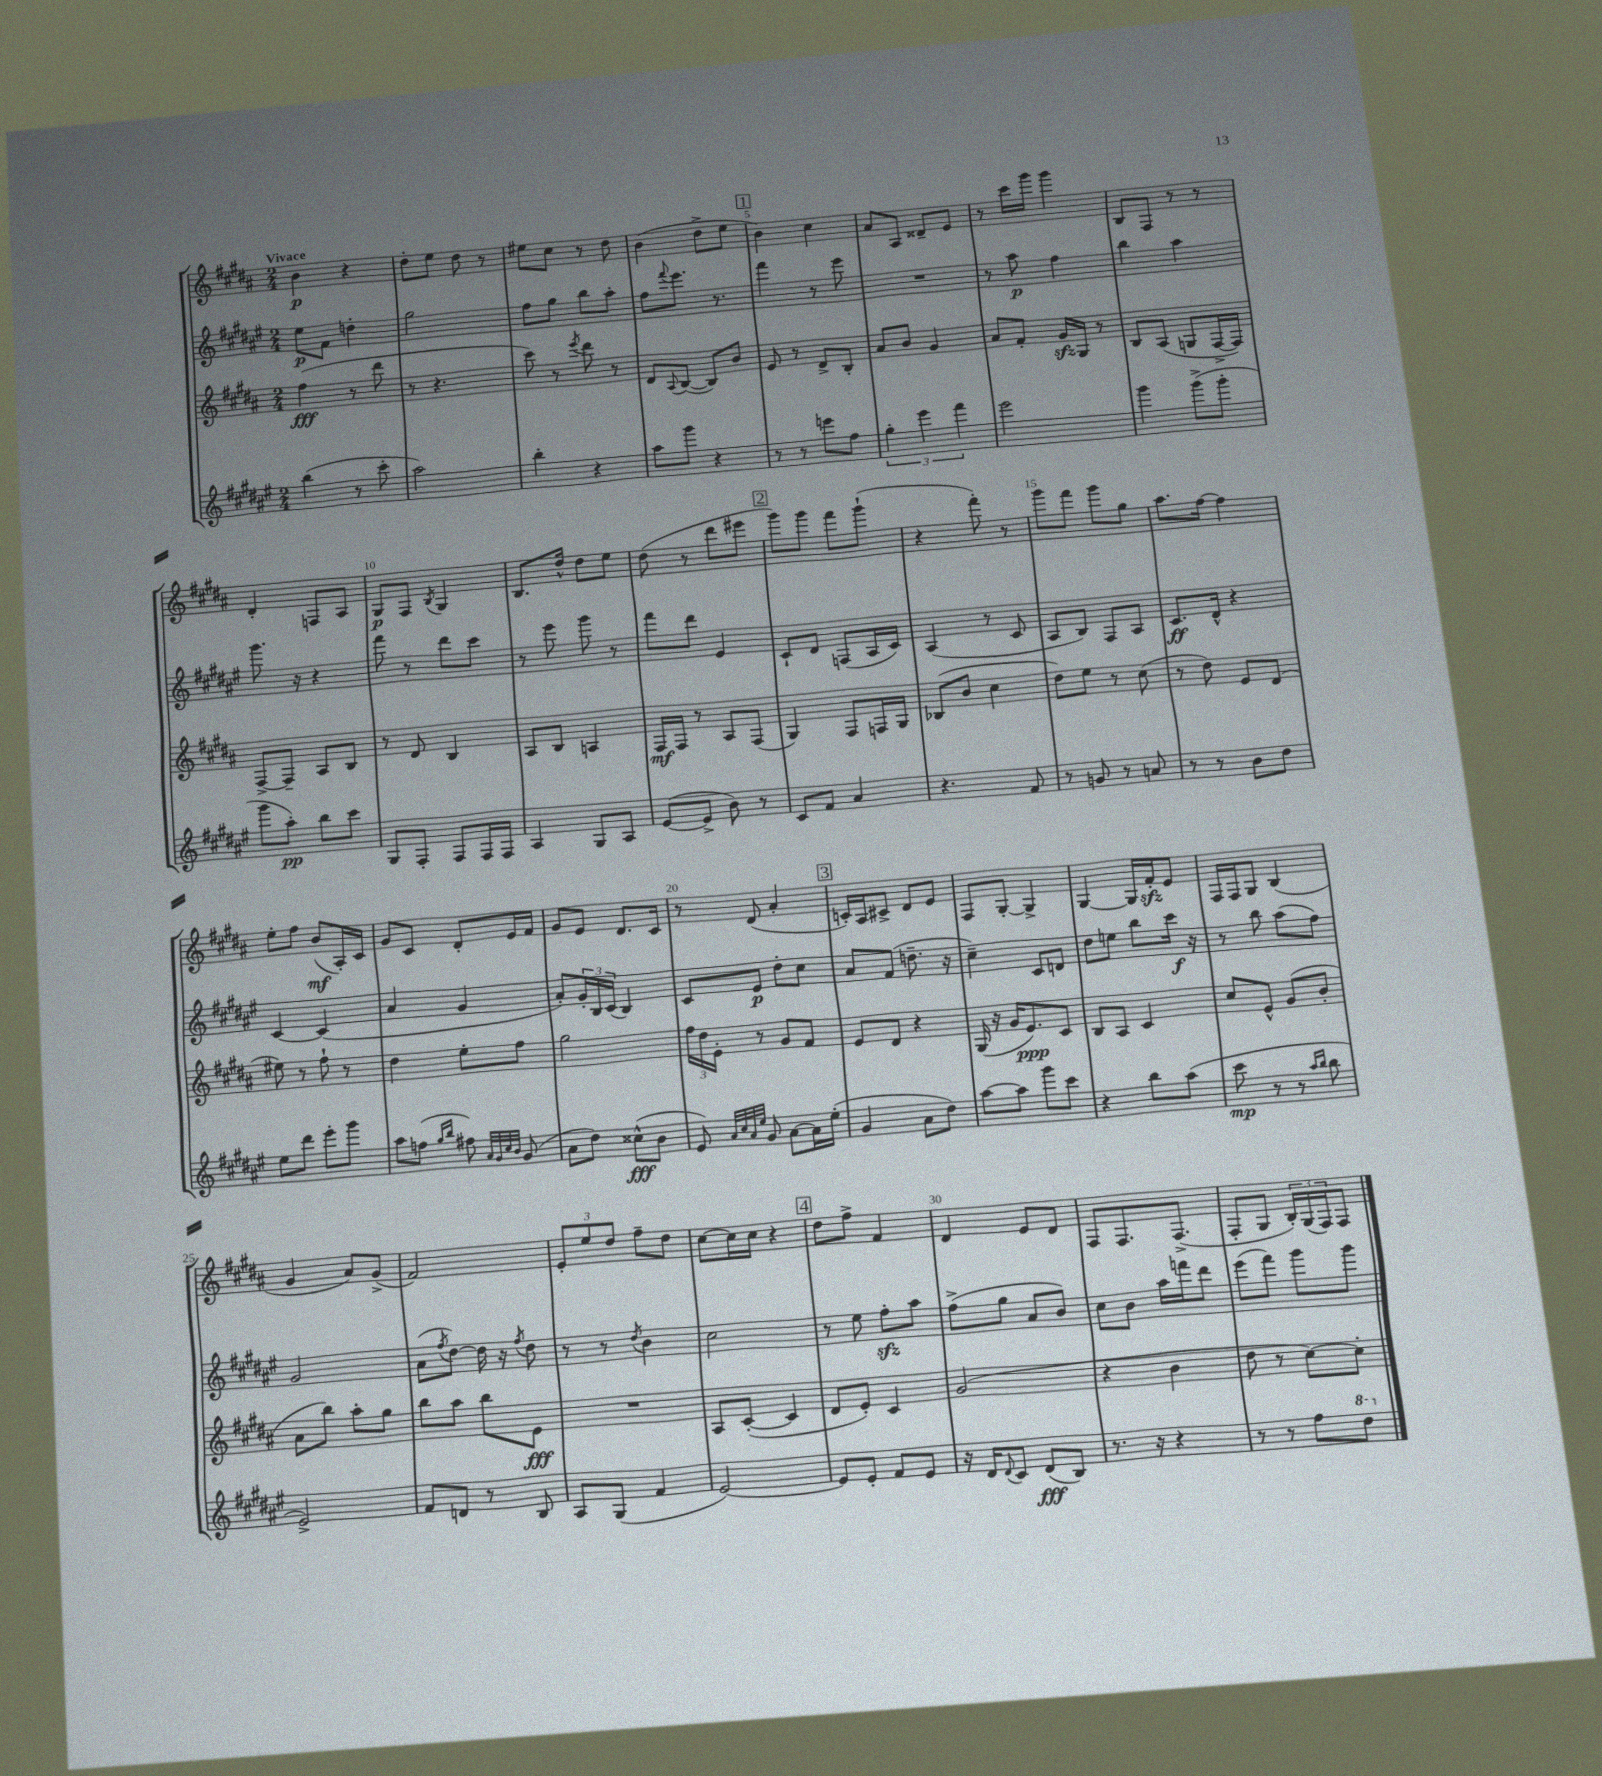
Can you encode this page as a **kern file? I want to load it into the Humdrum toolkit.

**kern	**kern	**kern	**kern
*staff4	*staff3	*staff2	*staff1
*clefG2	*clefG2	*clefG2	*clefG2
*k[f#c#g#d#a#e#]	*k[f#c#g#d#a#]	*k[f#c#g#d#a#e#]	*k[f#c#g#d#a#]
*M2/4	*M2/4	*M2/4	*M2/4
(4bb\	(4ff#\	8ee#\L	4b\
.	.	8f#\J	.
8r	8r	4dd'\	4r
8ccc#'\	8ddd#\	.	.
=	=	=	=
2aa#\)	8r	2gg#\	8dd#'\L
.	4.r	.	8ee\J
.	.	.	8dd#\
.	.	.	8r
=	=	=	=
4bb'\	8ccc#\)	8ff#\L	8ee#\L
.	8r	8gg#\J	8cc#\J
.	8qeee/	.	.
4r	8ddd#\	8bb\L	8r
.	8r	8aa#'\J	8dd#\
=	=	=	=
8aa#\L	8d#/L	8ff#\L	(4b\
.	8qqA#/	8qqfff#/	.
8ggg#\J	([8B/J	8.eee#\J	.
4r	8B/]L)	.	8dd#^\L
.	.	8.r	.
.	8b/J	.	8ee\J
=	=	=	=
8r	8e/	4fff#\	4b\)
8r	8r	.	.
8eee\L	8d#^/L	8r	4cc#\
8ff#\J	8B'/J	8eee#\	.
=	=	=	=
6gg#'\	8a#/L	2r	8a#/L
.	8b/J	.	8A#/J
6eee#\	.	.	.
.	4g#/	.	8d##~/L
6fff#\	.	.	.
.	.	.	8e/J
=	=	=	=
2eee#\	8a#/L	8r	8r
.	8f#'/J	8aa#\	16ccc#\LL
.	.	.	16ggg#\JJ
.	16g#/LL	4ff#\	4ggg#\
.	16G#/JJ	.	.
.	8r	.	.
=	=	=	=
4ggg#\	8B/L	4bb\	8B/L
.	(8A#/J	.	8F#/J
(8ggg#^\L	8G/L	4aa#\	8r
8ggg#'\J	[16F#^/L	.	8r
.	16F#/]JJ)	.	.
=	=	=	=
8ggg#\L	[8F#^/L	8.ggg#\	4d#'/
8aa#'\J)	8F#~/]J	.	.
.	.	16r	.
8bb\L	8A#/L	4r	8F/L
8ccc#\J	8B/J	.	8A#/J
=	=	=	=
8G#/L	8r	8fff#\	8G#/L
8F#'/J	8d#/	8r	8F#/J
.	.	.	8qB/
8F#/L	4B/	8ddd#\L	4G#/
16F#/L	.	8ccc#\J	.
16F#/JJ	.	.	.
=	=	=	=
4A#/	8A#/L	8r	8.B/L
.	8B/J	8eee#\	.
.	.	.	16dd#^^/Jk
8G#/L	4A/	8ggg#\	8dd#\L
8A#/J	.	8r	8ee\J
=	=	=	=
([8e#/L	16F#/LL	8fff#\L	(8dd#\
.	16F#/JJ	.	.
8e#^/]J	8r	8ddd#\J	8r
8b\)	8A#/L	4e#/	8ddd#\L
8r	(8F#/J	.	8eee#\J
=	=	=	=
8c#/L	4G#/)	8c#`/L	8ggg#\L)
8f#/J	.	8d#/J	8ggg#\J
4a#/	8F#/L	(8F/L	8fff#\L
.	16F/L	16A#/L	(8ggg#`\J
.	16G#/JJ	16c#/JJ)	.
=	=	=	=
4.r	(8B-/L	(4A#/	4r
.	8b/J	.	.
.	4cc#\	8r	8fff#'\)
8f#/	.	8c#/	8r
=	=	=	=
8r	8dd#\L)	8A#/L	8ggg#\L
8g/	8ee\J	8B/J)	8fff#\J
8r	8r	8F#/L	8ggg#\L
8a/	(8cc#\	8A#/J	8gg#\J
=	=	=	=
8r	8r	8.c#/L	8.aa#\L
8r	8dd#\)	.	.
.	.	16d#^^/Jk	[16ff#\Jk
8b\L	8e/L	4r	4ff#\]
8dd#\J	(8d#/J	.	.
=	=	=	=
8ee#\L	8ee#\)	[4c#/	8ee'\L
8ddd#\J	8r	.	8ff#\J
8eee#'\L	8ff#`\	(4c#/]	(8b/L
8ggg#\J	8r	.	16A#'/L)
.	.	.	16c#/JJ
=	=	=	=
8aa#\L	4dd#\	4a#/	8g#/L
(8ff\J	.	.	8c#/J
16qqgg#/LL	.	.	.
16qqbb/JJ	.	.	.
8ff#\)	8ee'\L	4g#/	8d#'/L
32qqa#/LLL	.	.	.
32qqg#/	.	.	.
32qqcc#/	.	.	.
32qqb/JJJ	.	.	.
(8g#/	8ff#\J	.	16e/L
.	.	.	16f#/JJ
=	=	=	=
8a#\L	2gg#\	8a#'/L)	8g#/L
8dd#\J)	.	24g#'/L	8e/J
.	.	24B/	.
.	.	(24c#/JJ	.
(8cc##^^\L	.	4B/)	8.d#/L
8b\J	.	.	.
.	.	.	16c#/Jk
=	=	=	=
8e#/)	24ff#\LL	8c#/L	8r
.	24dd#\	.	.
.	24e'\JJ	.	.
32qqa#/LLL	.	.	.
32qqcc#/	.	.	.
32qqa#/	.	.	.
32qqee#/JJJ	.	.	.
8g#/	8r	8e#/J	(8d#/
[8a#\L	8g#/L	8dd#'\L	4a#'/
16a#\]L	8f#/J	8cc#\J	.
(16ee#'\JJ	.	.	.
=	=	=	=
4g#/	8e/L	8a#/L	16c'/LL)
.	.	.	16A#/J
.	8d#/J	(8f#/J	8c#^/J
8a#\L	4r	8.dd~\	8d#/L
8dd#\J)	.	.	8e/J
.	.	16r	.
=	=	=	=
[8aa#\L	(16G#/	4cc#~\)	8F#/L
.	16r	.	.
8aa#\]J	16g#/LK	.	[8G#'/J
.	8.e/)	.	.
8ggg#\L	.	8c#/L	4G#^/]
8ccc#\J	8c#/J	8d/J	.
=	=	=	=
4r	8B/L	8dd#\L	[4G#/
.	8A#/J	8ee\J	.
8bb\L	4c#/	8bb\L	16G#/]LL
.	.	.	16f#'/J
(8aa#\J	.	16ccc#\Jk	8e/J
.	.	16r	.
=	=	=	=
8ccc#\	8cc#/L	8r	16F#/LL
.	.	.	16F#/J
8r	8e^^/J	8bb\	8G#/J
8r	(8g#/L	(8aa#\L	(4B/
16qqaa#/LL	.	.	.
16qqbb/JJ	.	.	.
8bb\	8b'/J	8ff#\J)	.
=	=	=	=
2e#^/)	8a#\L	2g#/	4g#/
.	8bb\J)	.	.
.	8aa#'\L	.	8a#/L)
.	8gg#\J	.	(8g#^/J
=	=	=	=
8f#/L	8bb\L	(8a#\L	2f#/)
.	.	8qff#/	.
8d/J	8aa#\J	[8dd#\J)	.
8r	8bb\L	16dd#\]	.
.	.	16r	.
.	.	8qff#/	.
8B/	8e\J	8dd#\	.
=	=	=	=
8A#/L	2r	8r	12e'/L
.	.	.	12ee/
(8G#/J	.	8r	.
.	.	.	12dd#/J
.	.	8qdd#/	.
4f#/	.	4b\	8ff#~\L
.	.	.	8dd#\J
=	=	=	=
[2e#/)	8A#/L	2cc#\	[8cc#\L
.	([8c#'/J	.	16cc#\]L
.	.	.	16cc#\JJ
.	4c#/]	.	4r
=	=	=	=
8e#/]L	8d#/L	8r	8dd#\L
8e#'/J	8e'/J)	8ee#\	8ff#^\J
8f#/L	4c#/	8ff#'\L	4f#/
8e#/J	.	8aa#\J	.
=	=	=	=
16r	(2g#/	(8ff#^\L	4d#/
16d#/LK	.	.	.
8qqd#/	.	.	.
8c#/J	.	8gg#\J	.
(8d#/L	.	8a#/L	8e/L
8B/J)	.	8b/J)	8d#/J
=	=	=	=
8.r	4r	8cc#\L	8F#/L
.	.	8b\J	8.F#/
16r	.	.	.
4r	4b\	16aa#\LL	.
.	.	16fff\J	(8.F#^/J
.	.	8ddd#\J	.
=	=	=	=
8r	8dd#\	(8eee#\L	8F#'/L
8r	8r	8fff#\J)	8G#/J
8ff#\L	[8cc#\L)	8ggg#\L	24B'/LL)
.	.	.	(24G#/
.	.	.	24F#/J)
8ddd#\J	8cc#'\]J	8ggg#\J	8F#/J
==	==	==	==
*-	*-	*-	*-
